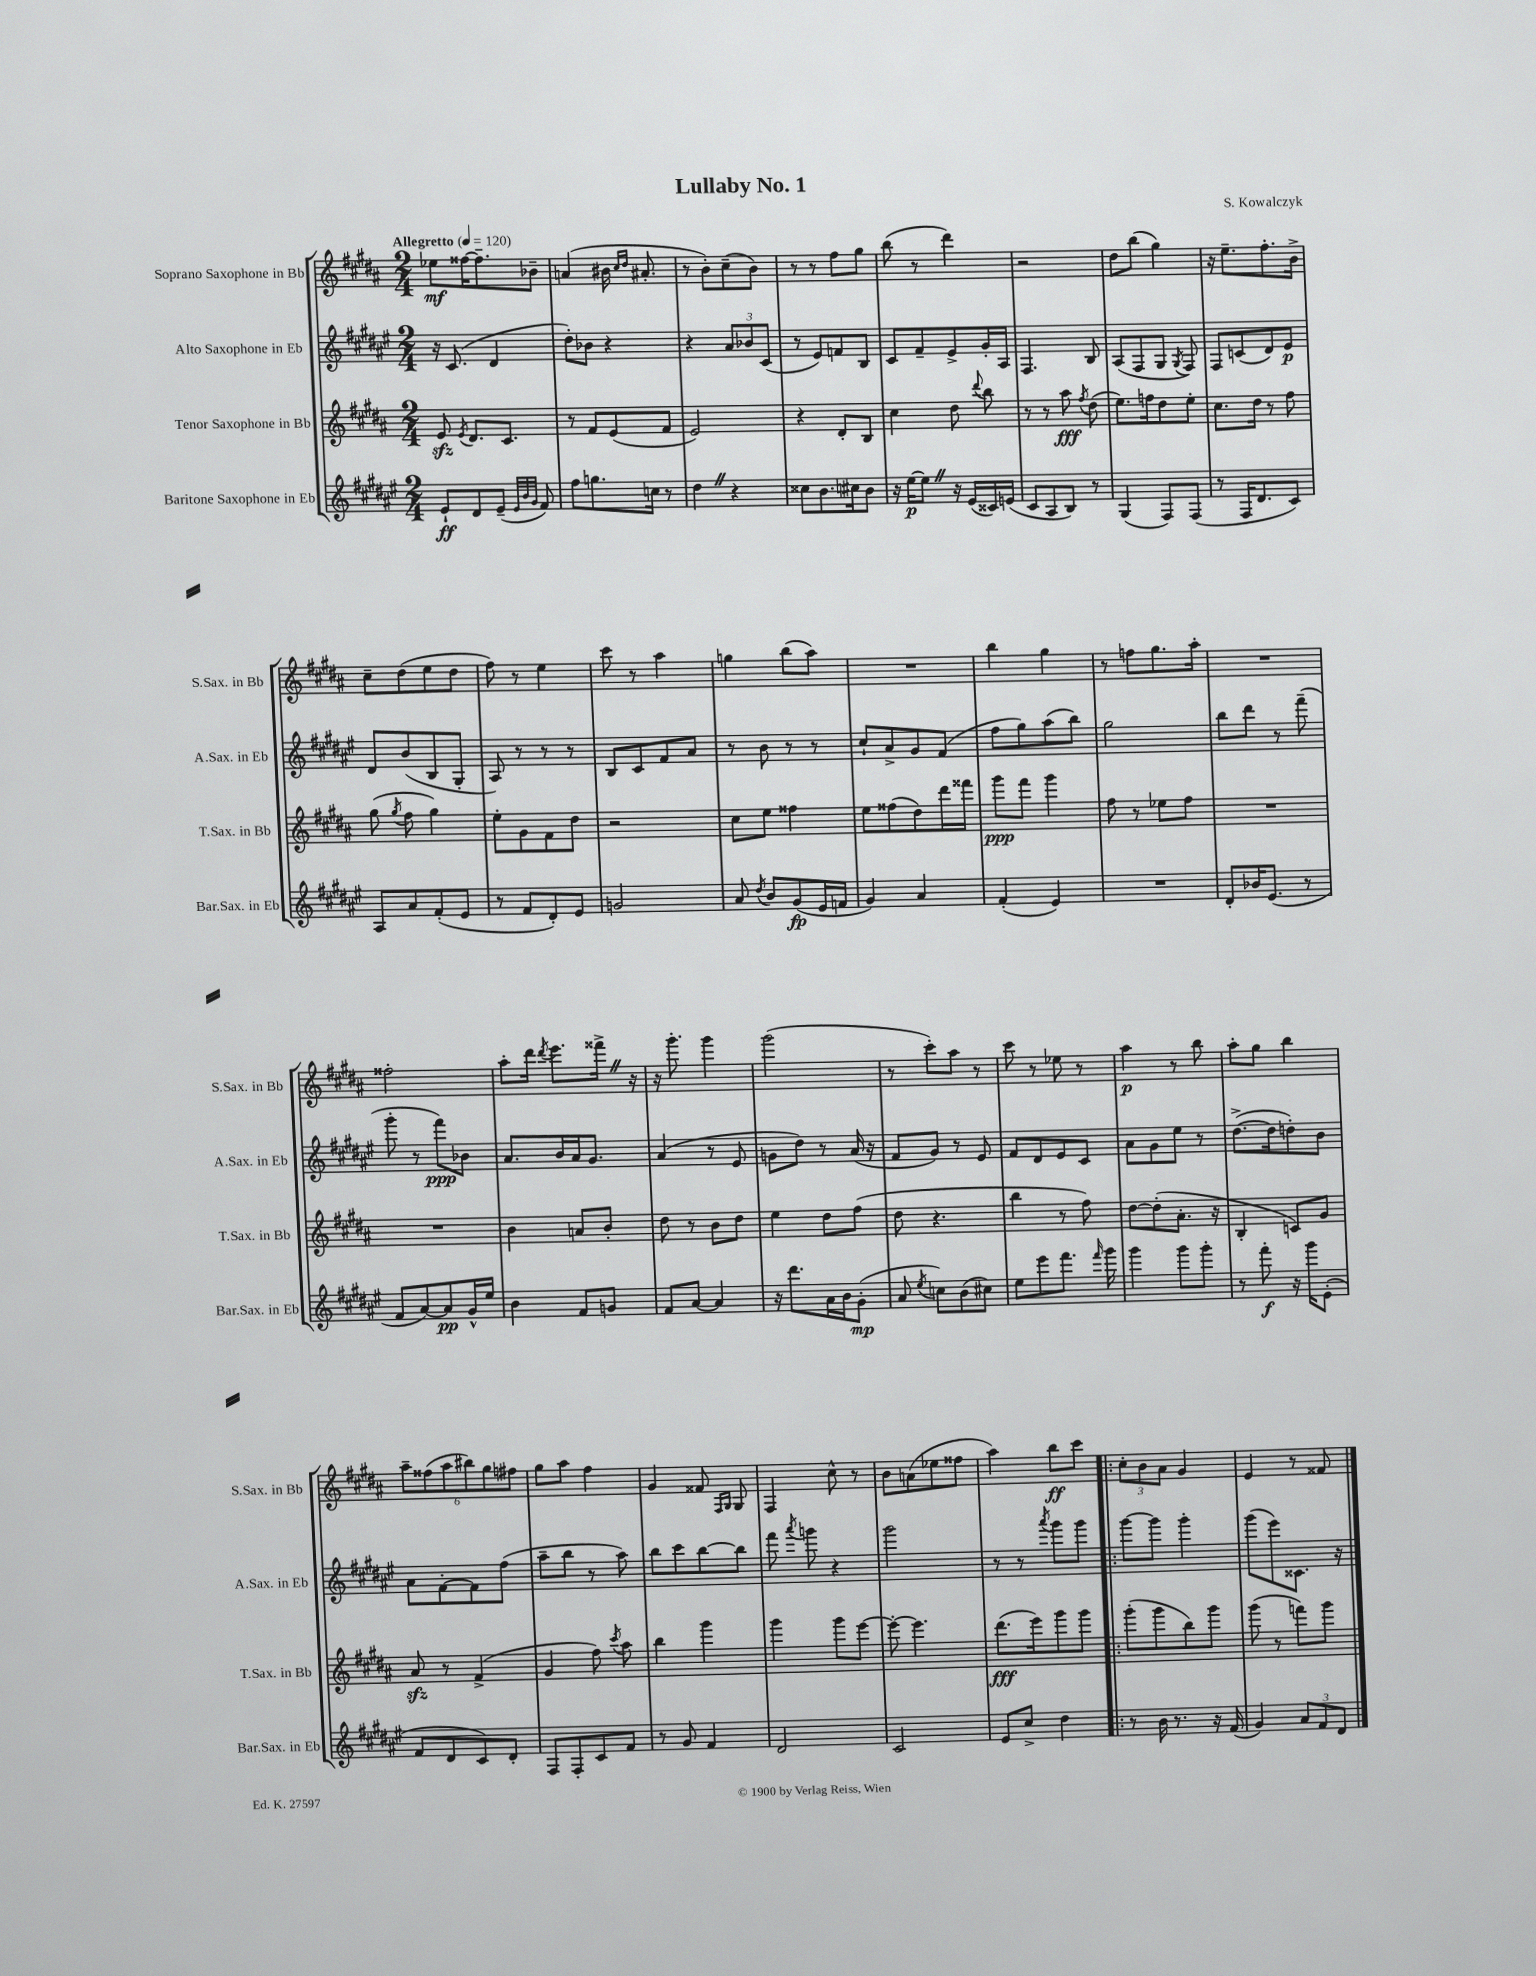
\header { title = "Lullaby No. 1" composer = "S. Kowalczyk" }
<<
\new StaffGroup <<
\new Staff = "s0" \with { instrumentName = "Soprano Saxophone in Bb" shortInstrumentName = "S.Sax. in Bb" } {
    \clef treble \key b \major \numericTimeSignature \time 2/4 \tempo "Allegretto" 4 = 120
    \autoBeamOff ees''8[\mf fisis''16~ fisis''8.-- bes'8]-- |
    a'4( bis'16 \grace { cis''16[ dis''16] } ais'8.-. |
    r8 b'8[-.) cis''8--( b'8]) |
    r8 r8 fis''8[ gis''8] |
    b''8( r8 dis'''4) |
    r2 |
    dis''8[ b''8]( gis''4) |
    r16 e''8.[-- fis''8.-. b'16]-> |
    cis''8[-- dis''8( e''8 dis''8] |
    fis''8) r8 e''4 |
    cis'''8 r8 ais''4 |
    g''4 b''8[( ais''8]) |
    R2 |
    b''4 gis''4 |
    r8 f''8[ gis''8. ais''16]-. |
    R2 |
    fisis''2-. |
    ais''8[-. dis'''16] \acciaccatura { dis'''8 } e'''8.[ fisis'''16]-> \once \override BreathingSign.text = \markup { \musicglyph "scripts.caesura.straight" } \breathe r16 |
    r16 gis'''8.-. gis'''4 |
    gis'''2( |
    r8 cis'''8[-.) ais''8] r8 |
    cis'''8 r8 ees''8 r8 |
    ais''4\p r8 b''8 |
    ais''8[-. gis''8] b''4 |
    \tuplet 6/4 { ais''8[-- fisis''8( ais''8 bis''8) gis''8 fis''8] } |
    gis''8[ ais''8] fis''4 |
    gis'4 fisis'8 \grace { fis16[ gis16] } gis8 |
    fis4 cis''8-^ r8 |
    b'8[ a'8( ees''8 fisis''8] |
    ais''4) b''8[\ff cis'''8] |
    \bar ".|:" \tuplet 3/2 { cis''8[-. b'8 ais'8] } gis'4 |
    e'4 r8 fisis'8 \bar "|." |
}
\new Staff = "s1" \with { instrumentName = "Alto Saxophone in Eb" shortInstrumentName = "A.Sax. in Eb" } {
    \clef treble \key fis \major \numericTimeSignature \time 2/4
    \autoBeamOff r16 cis'8.( dis'4 |
    dis''8[-.) bes'8] r4 |
    r4 \tuplet 3/2 { ais'8[ bes'8 cis'8]( } |
    r8 eis'8[) f'8 b8] |
    cis'8[ fis'8-- eis'8-> gis'16-. ais16] |
    fis4. b8 |
    ais8[( fis8 gis8] \acciaccatura { gis8 } fis8) |
    fis8[ c'8( dis'8) eis'8]\p |
    dis'8[ b'8( b8 gis8]-. |
    ais8) r8 r8 r8 |
    b8[ cis'8 fis'8 ais'8] |
    r8 b'8 r8 r8 |
    cis''8[-! ais'8-> gis'8 fis'8]( |
    fis''8[ gis''8) ais''8( b''8]) |
    gis''2 |
    b''8[ dis'''8] r8 fis'''8--( |
    gis'''8-. r8 fis'''8[\ppp) bes'8] |
    ais'8.[ b'16 ais'16 gis'8.] |
    ais'4( r8 eis'8 |
    g'8[ dis''8]) r8 ais'16( r16 |
    fis'8[ gis'8]) r8 eis'8 |
    fis'8[ dis'8 eis'8 cis'8] |
    ais'8[ gis'8 eis''8] r8 |
    dis''8.[~->( dis''16 d''8-.) b'8] |
    ais'8[ fis'8~-. fis'8 fis''8]( |
    ais''8[-- b''8] r8 ais''8) |
    b''8[ cis'''8 b''8~ b''8] |
    fis'''8 \acciaccatura { ais'''8 } g'''8 r4 |
    gis'''2 |
    r8 r8 \acciaccatura { ais'''8 } gis'''8[ gis'''8] |
    \bar ".|:" gis'''8[~ gis'''8] gis'''4-. |
    gis'''8[( eis'''8) cisis'8.] r16 \bar "|." |
}
\new Staff = "s2" \with { instrumentName = "Tenor Saxophone in Bb" shortInstrumentName = "T.Sax. in Bb" } {
    \clef treble \key b \major \numericTimeSignature \time 2/4
    \autoBeamOff e'8\sfz \acciaccatura { e'8 } dis'8.[ cis'8.] |
    r8 fis'8[ e'8( fis'8] |
    e'2) |
    r4 dis'8[-. b8] |
    cis''4 dis''8 \appoggiatura { dis'''8 } b''8 |
    r8 r8 ais''8\fff \acciaccatura { fis''8 } dis''8( |
    e''8.[) f''16 dis''8 e''8]-. |
    cis''8.[ dis''16] r8 fis''8 |
    gis''8( \acciaccatura { gis''8 } fis''8 gis''4) |
    e''8[-. gis'8 fis'8 dis''8] |
    r2 |
    cis''8[ e''8] fisis''4 |
    e''8[ fisis''8( dis''8) dis'''16 fisis'''16] |
    gis'''8[\ppp fis'''8] gis'''4 |
    fis''8 r8 ees''8[ fis''8] |
    R2 |
    R2 |
    b'4 a'8[ b'8]-. |
    dis''8 r8 b'8[ dis''8] |
    e''4 dis''8[ fis''8]( |
    dis''8 r4. |
    b''4 r8 fis''8) |
    dis''8[~ dis''8-.( ais'8.]-. r16 |
    b4-. c'8[) gis'8] |
    ais'8\sfz r8 fis'4->( |
    gis'4 fis''8) \acciaccatura { cis'''8 } ais''8 |
    b''4 gis'''4 |
    gis'''4 gis'''8[ e'''8]~ |
    e'''8~-. e'''4. |
    dis'''8.[\fff( e'''16) gis'''8 gis'''8] |
    \bar ".|:" gis'''8[-.( gis'''8 b''8) gis'''8] |
    gis'''8( r8 f'''8[) gis'''8] \bar "|." |
}
\new Staff = "s3" \with { instrumentName = "Baritone Saxophone in Eb" shortInstrumentName = "Bar.Sax. in Eb" } {
    \clef treble \key fis \major \numericTimeSignature \time 2/4
    \autoBeamOff eis'8[-!\ff dis'8 eis'8]--( \grace { eis'32[ b'32 gis'32] } fis'8) |
    fis''8[ g''8. c''16] r8 |
    dis''4 \once \override BreathingSign.text = \markup { \musicglyph "scripts.caesura.straight" } \breathe r4 |
    cisis''8[ b'8. cis''16 b'8] |
    r16 eis''16[~\p eis''8] \once \override BreathingSign.text = \markup { \musicglyph "scripts.caesura.straight" } \breathe r16 eis'16[( cisis'16) e'16]( |
    cis'8[ ais8 b8]) r8 |
    gis4( fis8[) fis8]( |
    r8 fis16[ dis'8. cis'8]) |
    ais8[ ais'8 fis'8-.( eis'8] |
    r8 fis'8[ dis'8-.) eis'8] |
    g'2 |
    ais'8 \acciaccatura { dis''8 } b'8[ gis'8\fp( eis'16 f'16] |
    gis'4) ais'4 |
    fis'4-.( eis'4) |
    R2 |
    dis'8[-. bes'16 eis'8.]( r8 |
    fis'8[ ais'8~) ais'8\pp gis'16-^ eis''16] |
    b'4 fis'8[ g'8] |
    fis'8[ ais'8]~ ais'4 |
    r16 dis'''8.[ ais'16 b'16 gis'8]-.\mp( |
    ais'8 \acciaccatura { eis''8 } c''8[) b'8( cis''8]) |
    eis''8[ eis'''8 fis'''8.] \grace { fis'''16 } gis'''16 |
    gis'''4 gis'''8[ gis'''8]-. |
    r8 fis'''8-.\f r16 gis'''16[ eis'8]-.( |
    fis'8[ dis'8 cis'8) dis'8]-. |
    fis8[ fis8-. cis'8 fis'8] |
    r8 gis'8 fis'4 |
    dis'2 |
    cis'2 |
    eis'8[ cis''8]-> dis''4 |
    \bar ".|:" r8 b'16 r8. r16 fis'16( |
    gis'4) \tuplet 3/2 { ais'8[ fis'8 dis'8] } \bar "|." |
}
>>
>>
\layout { \context { \Score \remove "Bar_number_engraver" } }
